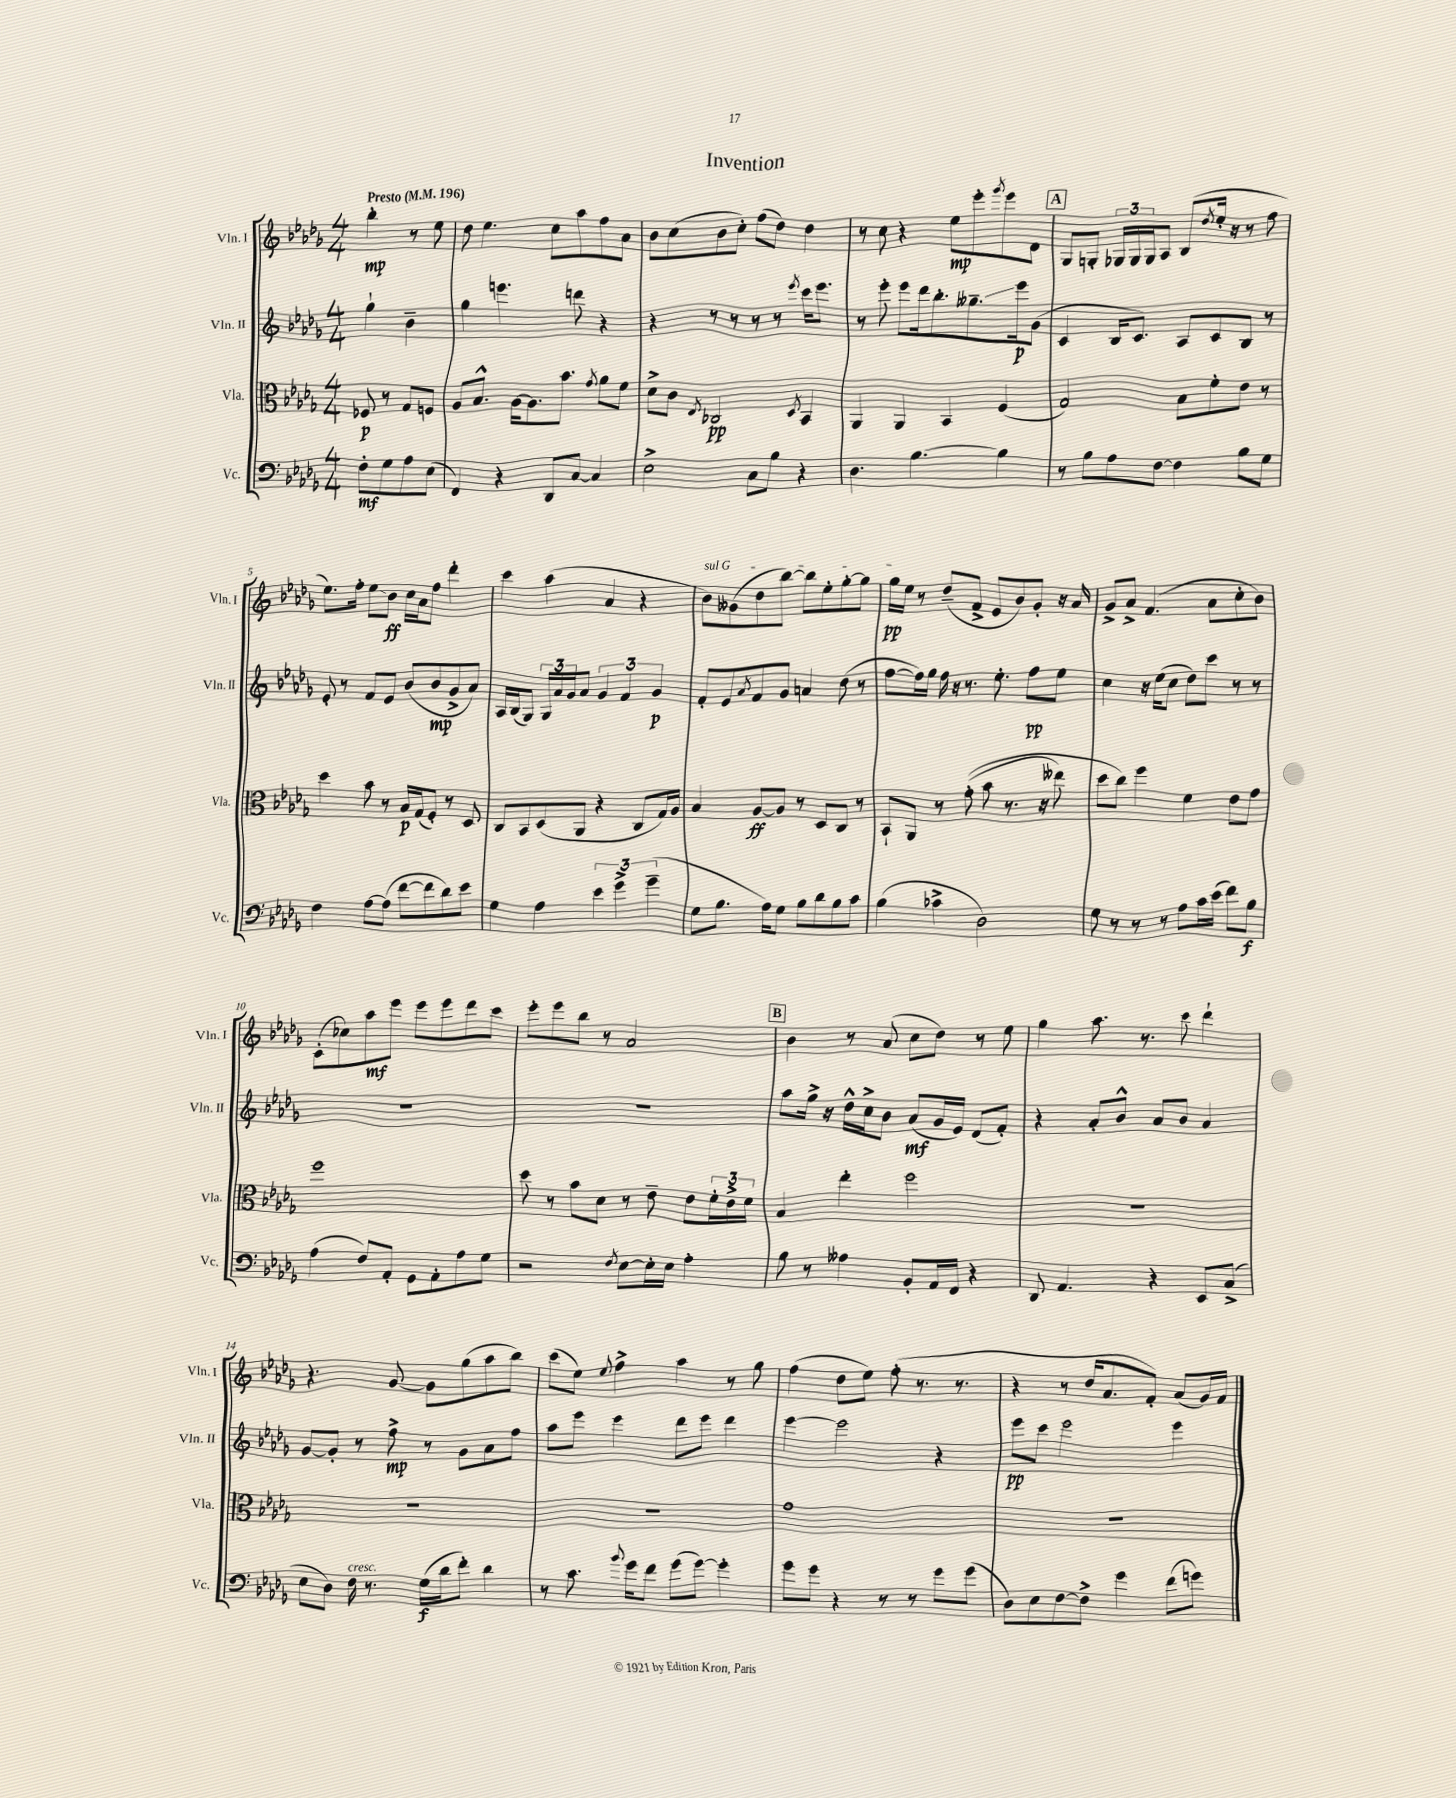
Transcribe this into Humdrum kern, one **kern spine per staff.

**kern	**kern	**kern	**kern
*staff4	*staff3	*staff2	*staff1
*clefF4	*clefC3	*clefG2	*clefG2
*k[b-e-a-d-g-]	*k[b-e-a-d-g-]	*k[b-e-a-d-g-]	*k[b-e-a-d-g-]
*M4/4	*M4/4	*M4/4	*M4/4
*MM196	*MM196	*MM196	*MM196
8F'	8F-	4gg-`	4bb-'
8G-	8r	.	.
8A-	8G-	4b-~	8r
(8E-	8F	.	8ee-
=	=	=	=
4FF)	8A-	4gg-	8dd-
.	8.B-^^	.	4.ee-
4r	.	4.eee	.
.	[16A-	.	.
.	8.A-]	.	.
8DD-	.	.	8cc
.	8.b-	.	.
[8C	.	8ddd	8aa-
.	8qg-	.	.
4C]	8a-	4r	8ff
.	8f	.	8a-
=	=	=	=
2E-^	8d-^	4r	8b-
.	8c	.	(8cc
.	8qE-	.	.
.	2C-	8r	8b-
.	.	8r	8cc')
8C	.	8r	(8ff
8B-	.	8r	8dd-)
.	8qD-	8qeee-	.
4r	4BB-	16ccc	4dd-
.	.	8.eee-	.
=	=	=	=
4.D-	4AA-	8r	8r
.	.	8eee-'	8cc
.	4AA-	8eee-	4r
[4.B-	.	16ddd-	.
.	.	8.bb-'	.
.	4BB-	.	8ee-
.	.	8.gg--~	8eee-'
.	.	.	8qggg-
4B-]	(4F	.	8eee-
.	.	16eee-	.
.	.	(8g-	8d-
=	=	=	=
8r	2G-)	4c	8G-
8B-	.	.	8G'
8A-	.	16B-	24G-
.	.	.	24G-
.	.	8.c)	.
.	.	.	24G-
[8F	.	.	8A-
4F]	8B-	8A-	(8B-
.	.	.	8qdd-
.	8f'	8c	16ee-'
.	.	.	16r
8B-	8e-	8B-	8r
8G-	8r	8r	8ff
=	=	=	=
4F	4dd-	8e-'	8.ee-)
.	.	8r	.
.	.	.	16ff'
[8A-	8b-	8f	8ee-
(8A-]	8r	8e-	8b-
[8f	16B-	(8b-	16cc
.	(16G-	.	16a-
8f]	8F')	8b-	8ff
8d-)	8r	8g-^	4ddd-'
8e-	8D-	8a-)	.
=	=	=	=
4G-	8C	16A-	4ccc
.	.	(16B-	.
.	8BB-	8G-)	.
4A-	(8D-	24G-	(4aa-
.	.	24a-	.
.	.	24g-	.
.	8AA-	8a-	.
6e-	4r	6g-	4a-
6g-^	.	6f	.
.	8C	.	4r
(6g-~	.	6g-	.
.	16G-)	.	.
.	16A-	.	.
=	=	=	=
8G-	4B-	8f'	8b-)
8.B-	.	8e-	(8g--
.	.	8qa-	.
.	[8A-	8f	8dd-
16A-)	.	.	.
8G-	8A-]	8g-	[8bb-)
8B-	8r	4a	8bb-]
8d-	8D-	.	8ee-'
8B-	8C	(8dd-	[8gg-'
8c	8r	8r	8gg-]
=	=	=	=
(4B-	8BB-`	[8ff	16gg-
.	.	.	16ee-
.	8AA-	16ff])	8r
.	.	16gg-	.
4c-^	8r	16ff	(8dd-~
.	.	16r	.
.	&((8g-'	8.r	8f^
2D-)	8b-	.	8e-
.	.	8.ee-'	.
.	8.r	.	8b-)
.	.	8ff	8g-'
.	16r	.	.
.	8ee--)	8ee-	16r
.	.	.	16a-
=	=	=	=
8G-	8dd-	4cc	8g-^
8r	8cc&)	.	8a-^
8r	4ff	16r	(4.f
.	.	(16ee-	.
8r	.	8cc	.
8A-	4f	8dd-)	.
16c	.	8ccc	8a-
(16e-	.	.	.
8f)	8e-	8r	8cc'
8B-	8g-	8r	8b-)
=	=	=	=
(4A-	1ff	1r	(8c'
.	.	.	8cc-)
8F)	.	.	8aa-
8AA-'	.	.	8eee-
8GG-	.	.	8eee-
8AA-'	.	.	8eee-
8A-	.	.	8ddd-
8G-	.	.	8ccc
=	=	=	=
2r	8dd-	1r	8eee-'
.	8r	.	8eee-
.	8b-	.	8bb-
.	8d-	.	8r
8qF	.	.	.
[8E-	8r	.	2a-
16E-']	8e-~	.	.
16E-	.	.	.
4A-'	8e-	.	.
.	24f'	.	.
.	24e-^	.	.
.	24f	.	.
=	=	=	=
8B-	4B-	8aa-	4b-
8r	.	16gg-^	.
.	.	16r	.
4A--	4ee-'	16dd-^^	8r
.	.	16cc^	.
.	.	8b-	(8a-
8BB-'	2ff	(8a-	8cc
16AA-	.	16g-	8dd-)
16FF	.	16e-)	.
4r	.	(8d-	8r
.	.	8f')	8ee-
=	=	=	=
8DD-	1r	4r	4gg-
4.AA-	.	.	.
.	.	8a-'	8.aa-
.	.	8b-^^	.
.	.	.	8.r
4r	.	8a-	.
.	.	8b-	8ccc
8EE-	.	4a-	4ddd-`
(8C^	.	.	.
=	=	=	=
8E-	1r	[8g-	4.r
8D-)	.	8g-']	.
16F	.	8r	.
8.r	.	.	.
.	.	8ff^	[8g-
(16G-	.	8r	8g-]
16d-	.	.	.
8f')	.	8g-	(8gg-
4d-	.	8a-	8aa-
.	.	8ff	8bb-)
=	=	=	=
8r	1r	8aa-	(8ccc
8.c	.	8eee-	8ee-)
.	.	.	8qqee-
.	.	4eee-	4ff^
8qqb-	.	.	.
16g-	.	.	.
8f	.	.	.
(8g-	.	8ddd-	4aa-
[8g-)	.	8eee-	.
4g-']	.	4ddd-	8r
.	.	.	8gg-
=	=	=	=
8g-	1g-	[4eee-	(4ff
8g-	.	.	.
4r	.	2eee-]	8dd-
.	.	.	8ee-)
8r	.	.	(8ff'
8r	.	.	8.r
8g-	.	4r	.
.	.	.	8.r
(8g-	.	.	.
=	=	=	=
8D-)	1r	8eee-	4r
8E-	.	8ccc	.
[8F	.	2eee-	8r
8F^]	.	.	16dd-
.	.	.	8.a-
4g-	.	.	.
.	.	.	8f')
(8f	.	4eee-	(8a-
8g)	.	.	16g-)
.	.	.	16f
==	==	==	==
*-	*-	*-	*-
